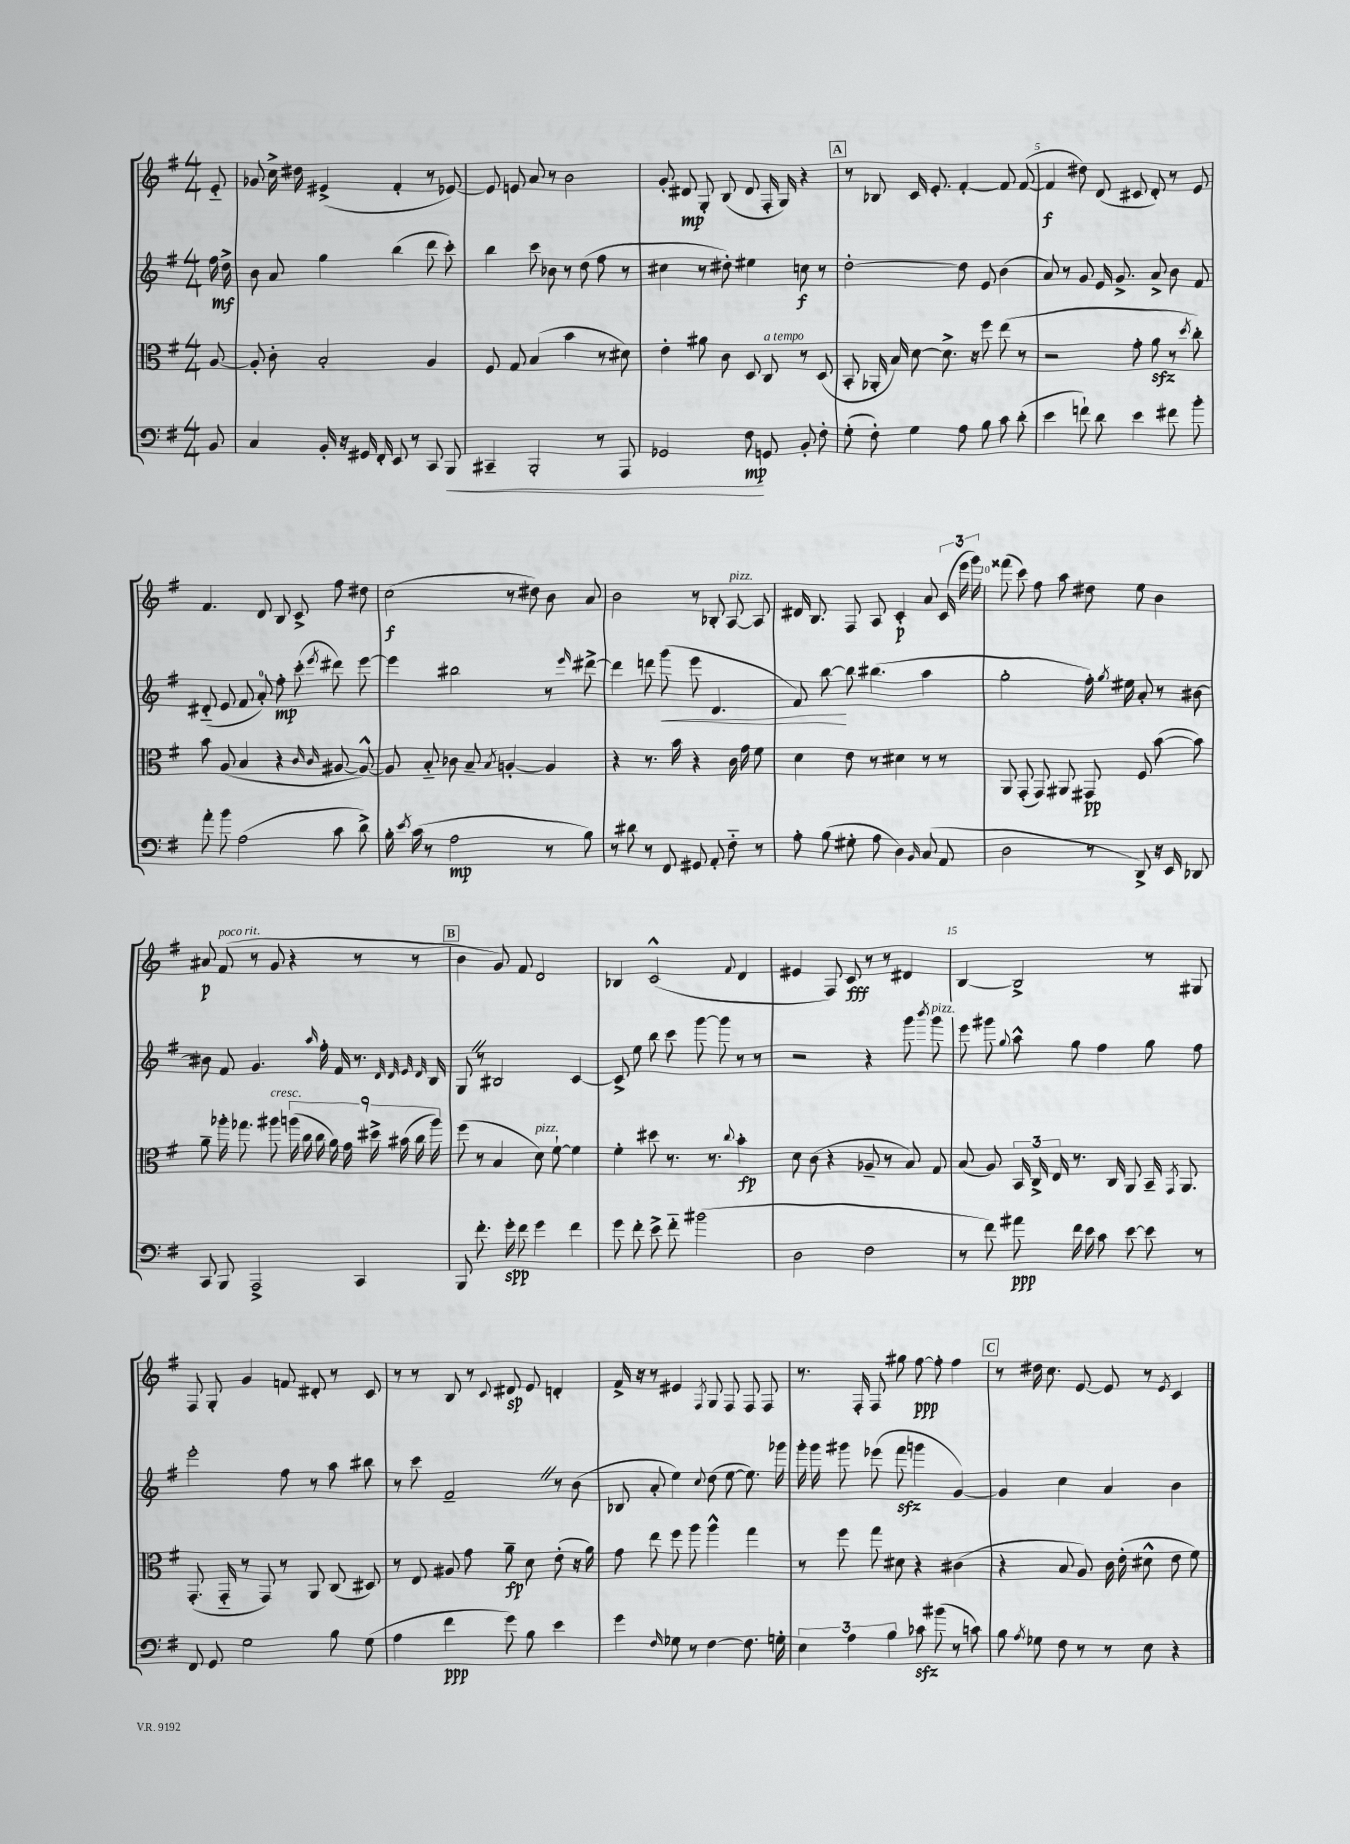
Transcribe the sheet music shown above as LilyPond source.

<<
\new StaffGroup <<
\new Staff = "s0" {
    \clef treble \key g \major \numericTimeSignature \time 4/4 \partial 8
    \autoBeamOff e'8-_ |
    ges'8 c''16-> dis''16 eis'4->( fis'4-. r8 ees'8~) |
    ees'8 e'8 a'8 r8 b'2 |
    g'8-. dis'8\mp g8-. b8( dis'8 fis16-. g16) r4 |
    \mark \markup { \box "A" } r8 bes8 c'16 e'8.-. fis'4~-. fis'8 fis'8~( |
    fis'4\f dis''8) d'8( cis'8 d'8-.) r8 e'8 |
    fis'4. d'8 b8 c'8-> fis''8 dis''8 |
    c''2\f( r8 dis''8) b'8 a'8 |
    b'2 r8 bes8-. a8~^\markup { \italic "pizz." } a8 |
    dis'16 b8. fis8 a8 c'4-.\p a'8 \tuplet 3/2 { c'16( e'''16 g'''16) } |
    fisis'''8( c'''8) fis''8 a''8 dis''8 e''8 b'4 |
    ais'8\p fis'8^\markup { \italic "poco rit." }( r8 g'8 r4 r8 r8 |
    \mark \markup { \box "B" } b'4 g'8) fis'8 d'2 |
    bes4 c'2-^( \appoggiatura { fis'8 } d'4 |
    eis'4 fis8) c'8\fff r8 r8 dis'4 |
    b4~ b2-> r8 gis8 |
    fis8 g8-. g'4 f'8 dis'8-. r8 c'8 |
    r8 r8 b8 r8 \appoggiatura { c'8 } dis'8\sp e'8 d'4-. |
    fis'16-> r16 r8 eis'4 \acciaccatura { fis8 } g8 fis8 fis8 fis8 |
    r8. fis16-. fis8 gis''8 fis''8~\ppp fis''8-. fis''4 |
    \mark \markup { \box "C" } r8 dis''16 c''8. e'8~ e'8 r8 \acciaccatura { e'8 } c'4 \bar "|." |
}
\new Staff = "s1" {
    \clef treble \key g \major \numericTimeSignature \time 4/4 \partial 8
    \autoBeamOff fis''16\mf d''16-> |
    b'8 a'8 g''4 b''4( d'''8 c'''8-.) |
    b''4 c'''8 bes'8 r8 d''8( fis''8 r8 |
    cis''4 r8 dis''8-.) eis''4 c''8\f r8 |
    \mark \markup { \box "A" } d''2~-. d''8 e'8 b'4( |
    a'8) r8 g'8 e'16 g'8.-> a'8-> b'8 fis'8 |
    dis'8-_( e'8 fis'8 a'8-0-.) fis''8-.\mp c'''8-.( \acciaccatura { e'''8 } dis'''8) e'''8~ |
    e'''4 bis''2 r8 \grace { e'''16 } dis'''8~-> |
    dis'''4 d'''8 g'''8\<( e'''8 d'4. |
    fis'8) b''8~\! b''8 bis''4.( a''4 |
    g''2-. fis''16-.) \acciaccatura { g''8 } eis''16 a'8-. r8 bis'8~ |
    bis'8 fis'8 g'4. \grace { a''16 } fis''16-. fis'16 r8. \grace { d'32 d'32 e'32 d'32 } b16 |
    \mark \markup { \box "B" } g8 \once \override BreathingSign.text = \markup { \musicglyph "scripts.caesura.straight" } \breathe r8 bis2 c'4~ |
    c'8-> e''8 b''8 c'''8 g'''8~ g'''8 r8 r8 |
    r2 r4 g'''8 \acciaccatura { b'''8 } g'''8^\markup { \italic "pizz." } |
    e'''8 gis'''8 \appoggiatura { g''8 } a''8-^ g''8 fis''4 g''8 fis''8 |
    e'''2-. fis''8 r8 a''8 bis''8 |
    r8 c'''8 fis'2-- \once \override BreathingSign.text = \markup { \musicglyph "scripts.caesura.straight" } \breathe r8 b'8( |
    bes8 a'8-. e''4) \appoggiatura { c''8 } d''8( e''8~ e''8.) ges'''16 |
    g'''16-. g'''16 gis'''8 ees'''8( fis'''8\sfz g'''4 g'4~) |
    \mark \markup { \box "C" } g'4 c''4 a'4 b'4 \bar "|." |
}
\new Staff = "s2" {
    \clef alto \key g \major \numericTimeSignature \time 4/4 \partial 8
    \autoBeamOff a8~ |
    a8-. c'8-. b2-. a4 |
    fis8 g8 b4( b'4 r8 dis'8) |
    e'4-. ais'8 c'8 d8 c8^\markup { \italic "a tempo" } r8 d8( |
    \mark \markup { \box "A" } b,8-. aes,16-. b16) d'8~ d'8.-> r16 fis''8 e''8( r8 |
    r2 g'8-. a'8\sfz r8 \acciaccatura { d''8 } c''8-.) |
    b'8 a8( b4 r4 \grace { c'16 c'16 } ais8~ ais8~-^) |
    ais8 b8-_ ces'8 b8-- \acciaccatura { b8 } a4~-. a4 |
    r4 r8. b'16 r4 c'16 g'16 fis'8 |
    d'4 e'8 r8 dis'4 r8 r8 |
    a,8 g,8-.( g,8) ais,8 gis,8\pp fis8 b'8~( b'8) |
    a'8-- aes''16-. ges''8. ais''8^\markup { \italic "cresc." } \tuplet 9/8 { a''16( c''16 c''16 a'16) g'16 dis''16-> bis'16( c''16 a''16) } |
    \mark \markup { \box "B" } fis''8( r8 b4 d'8^\markup { \italic "pizz." }) fis'8~-! fis'4 |
    fis'4-. dis''8 r8. r8. \appoggiatura { c''8 } b'4-.\fp |
    d'8 c'8( r4 aes8-- r8 b8) g8 |
    b8( a8) \tuplet 3/2 { b,16 c16-> e16 } r8. c16 a,8 b,16-- \acciaccatura { g,8 } a,8. |
    g,8.-.( g,16-_ r8 g,8) r8 a,8 c8( dis8) |
    r8 e8 ais8 g'8 a'8--\fp d'8 e'8-.( r16 a'16) |
    g'8 e''8 fis''8 a''8 a''4-^ g''4 |
    r8 fis''8 g''8 dis'8 r4 cis'4( |
    \mark \markup { \box "C" } r4 b8 a8) c'16 e'16-.( dis'8-^ e'8 fis'8) \bar "|." |
}
\new Staff = "s3" {
    \clef bass \key g \major \numericTimeSignature \time 4/4 \partial 8
    \autoBeamOff b,8 |
    c4 b,16-. r16 gis,16 fis,16-. e,8 r8 c,8 b,,8\< |
    cis,4-- b,,2-. r8 a,,8 |
    ges,2 fis8\mp\! g,8 b,8-. fis8-. |
    \mark \markup { \box "A" } g8-.( fis8-.) g4 a8 b8 c'8 d'8-.( |
    e'4 f'8-!) d'8 e'4 fis'8 b'8-. |
    a'8-. b'8 a2( c'8 d'8->) |
    b16-. \acciaccatura { e'8 } c'16( r8 a2\mp r8 b8) |
    r8 dis'8 r8 fis,8 gis,8 a,8-. fis8-_ r8 |
    a8-. b8( gis8-. a8 d4) \grace { b,16 } c8( a,8 |
    d2 r8 d,8->) r16 e,16 des,8 |
    c,8 b,,8 a,,2-> c,4 |
    \mark \markup { \box "B" } b,,8 fis'8.-. g'16-.\spp fis'8 g'4 fis'4 |
    g'8 fis'8-. e'8-> fis'8-_ bis'2( |
    d2 fis2 |
    r8 fis'8) ais'8\ppp fis'16 e'16 c'8 e'8~ e'8 r8 |
    fis,8 g,8 g2 b8 g8( |
    a4 fis'4\ppp g'8) b8 e'4 |
    g'4 \grace { fis16 } ges8 r8 fis4~ fis8. g16-. |
    \tuplet 3/2 { e4 a4 b4 } ces'8\sfz bis'8( r8 c'8) |
    \mark \markup { \box "C" } b8 \acciaccatura { a8 } ges8 fis8 r8 r8 e8 r4 \bar "|." |
}
>>
>>
\layout { \context { \Score \override BarNumber.break-visibility = ##(#f #t #t) barNumberVisibility = #(every-nth-bar-number-visible 5) } }
